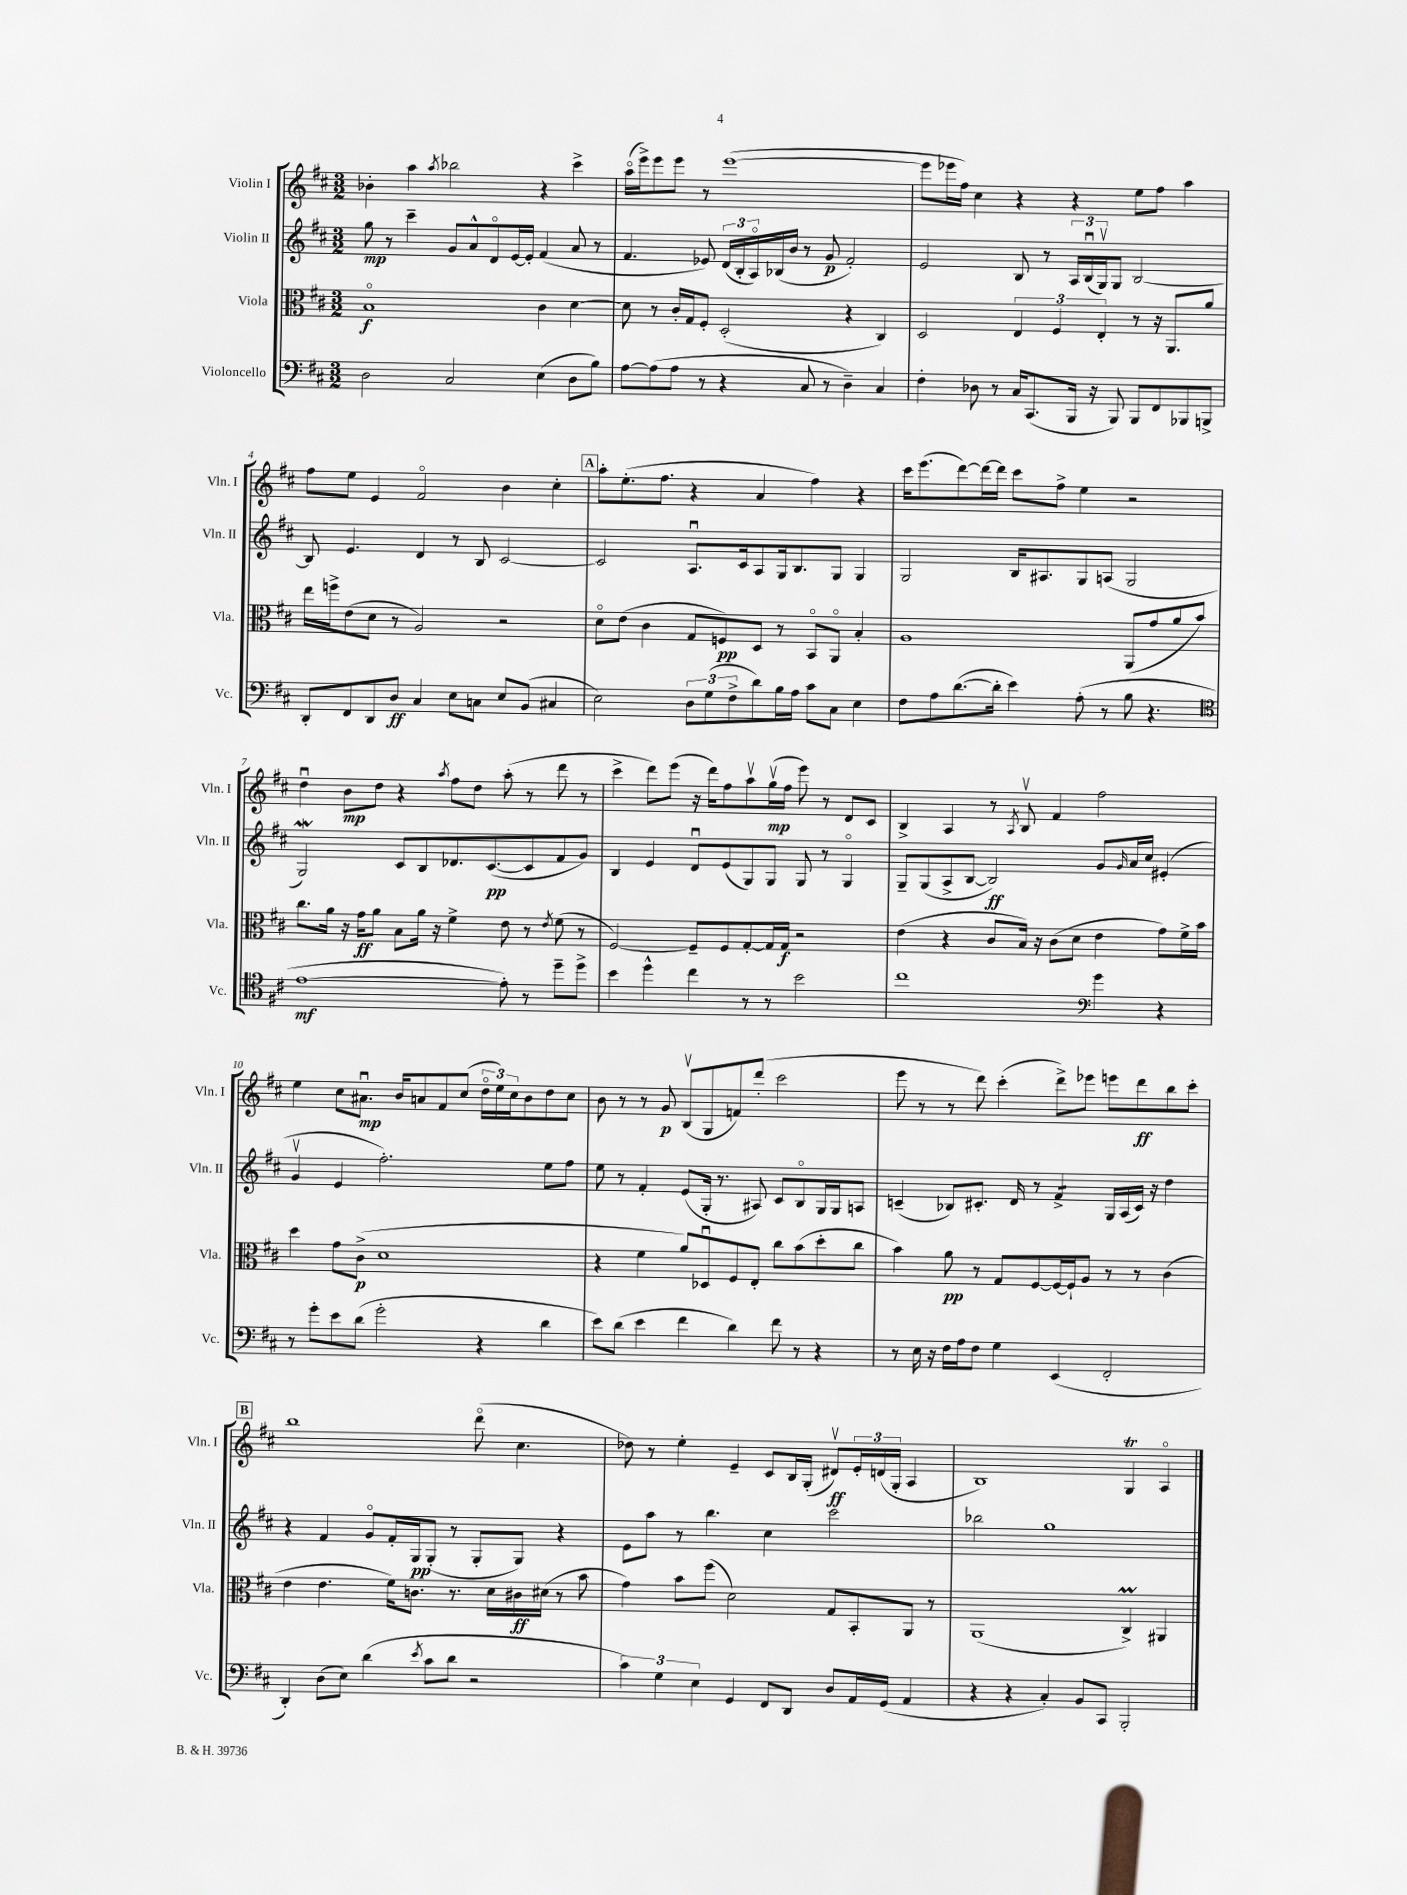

**kern	**kern	**kern	**kern
*staff4	*staff3	*staff2	*staff1
*clefF4	*clefC3	*clefG2	*clefG2
*k[f#c#]	*k[f#c#]	*k[f#c#]	*k[f#c#]
*M3/2	*M3/2	*M3/2	*M3/2
2D	1Bo	8gg	4b-'
.	.	8r	.
.	.	4ccc#~	4aa
.	.	.	8qaa
2C#	.	8g	2bb-
.	.	8a^^	.
.	.	8do	.
.	.	[16e	.
.	.	16e']	.
(4E	4c#	(4f#	4r
8D	[4d	8a	4ccc#^
8B)	.	8r	.
=	=	=	=
[8A	8d]	4.f#	(16aao
.	.	.	16eee^)
(8A]	8r	.	8eee
8A	16c#'	.	8eee
.	16G	.	.
8r	8F#'	8e-)	8r
4r	(2D'	(24d	([1eee
.	.	24B'	.
.	.	24Ao)	.
.	.	(16B-	.
.	.	16b	.
8C#	.	8r	.
8r	.	8g	.
4D~)	4r	2f#')	.
4C#	4C#)	.	.
=	=	=	=
4F#'	2D	2e	8eee]
.	.	.	16eee-
.	.	.	16ff#)
8D-	.	.	4cc#
8r	.	.	.
16C#	6E	8B	4r
(8.CC#	.	.	.
.	.	8r	.
.	6F#	.	.
16BBB	.	24A	4r
.	.	(24Bu	.
16r	.	.	.
.	6E'	24Gv)	.
8BBB)	.	8G	.
8BBB	8r	[2B	8ee
8FF#	16r	.	8ff#
.	8.AA	.	.
8BBB-	.	.	4aa
8BBB^	8a	.	.
=	=	=	=
8DD'	16ee	8B]	8ff#
.	16ff^	.	.
8FF#	(8e	4.e	8ee
8DD	8d	.	4e
8D	8r	.	.
4C#	2A)	4d	2f#o
8E	.	8r	.
8C	.	8B	.
8E	2r	[2c#	4b
(8BB	.	.	.
4C#	.	.	4cc#'
=	=	=	=
2E)	8do	2c#]	8aa'
.	(8e	.	(8.ee'
.	4c#	.	.
.	.	.	8.ff#
12D	8G	8.Au	4r
(12G	.	.	.
.	8F)	.	.
12F#^	.	.	.
.	.	16c#	.
8d)	8D	8A	4a
16B	8r	16G	.
16A	.	8.B	.
8c#	8BBo	.	4ff#)
8C#	8AAo	8G	.
4E	4B'	4G	4r
=	=	=	=
8F#	1A	2G	16ccc#
.	.	.	(8.eee
8A	.	.	.
([8.d	.	.	[8ddd)
.	.	.	16ddd_
16d']	.	.	16ddd]
4e)	.	16B	8ccc#
.	.	8.A#	.
.	.	.	8ff#^
(8A'	.	8G	4ee
8r	.	(8A	.
8B	(8AA	2G	2r
4.r	8g	.	.
.	8a	.	.
.	8b)	.	.
=	=	=	=
*clefC4	*	*	*
[1e	8.cc#	2G)	4ddu
.	16a	.	.
.	16r	.	8b
.	16g	.	.
.	8a	.	8dd
.	8B	8c#	4r
.	16a	8B	.
.	16r	.	.
.	.	.	8qaa
.	4f#^	8.d-	8ff#
.	.	.	8dd
.	.	([8.c#	.
8e'])	8e	.	(8aa'
8r	8r	8c#]	8r
.	8qe	.	.
8dd~	(8f#	8f#	8ddd
8dd^	8r	8g)	8r
=	=	=	=
4b	[2F#)	4B	4ccc#^
4dd^^	.	4e	8ddd)
.	.	.	(8eee
4cc#	8F#~]	8du	16r
.	.	.	16ddd)
.	8F#	(8e	8ff#
8r	[8G'	8G)	8aav
8r	16G]	8G	(16ggv
.	16G	.	16ff#
2b	2r	8G	8eee)
.	.	8r	8r
.	.	4Go	8d
.	.	.	8c#
=	=	=	=
1cc#	(4e	8G~	4B^
.	.	(8G	.
.	4r	8A^	4A
.	.	[8B	.
.	8c#	2B])	8r
.	.	.	8qA
.	16B)	.	8Bv
.	16r	.	.
.	(8c#	.	4f#
.	8d	.	.
*clefF4	*	*	*
4g	4e	8g	2ff#
.	.	16qqg	.
.	.	16a	.
.	.	16cc#	.
4r	8g)	(4e#'	.
.	16f#^	.	.
.	16b	.	.
=	=	=	=
8r	4dd	4gv	4ee
8g'	.	.	.
8e	8g	4e	8cc#
(8d	(8c#^	.	8.a#u
2g'	1d	2.ff#')	.
.	.	.	16b
.	.	.	8a
.	.	.	8f#
.	.	.	(8cc#
4r	.	.	24ddo
.	.	.	24ee)
.	.	.	24cc#
.	.	.	8b
4d	.	8ee	8dd
.	.	8ff#	8cc#
=	=	=	=
8e)	4r	8ee	8b
(8d	.	8r	8r
4e	4f#	4f#'	8r
.	.	.	8g
4f#	8a)	(8e	(8Bv
.	8D-u	16G'	8G
.	.	8.r	.
4d)	8F#	.	8f)
.	8E'	8A#)	(8ddd'
8f#	8cc#	8c#	2ccc#
8r	(8b	8Bo	.
4r	8dd'	16G	.
.	.	16G	.
.	8cc#	8A	.
=	=	=	=
8r	4b)	(4c~	8eee
16E	.	.	8r
16r	.	.	.
16F#	8a	8B-)	8r
16A	.	.	.
8F#	8r	8.c#'	8ddd)
4G	8G	.	(4ccc#'
.	.	16d	.
.	[8F#	8r	.
(4EE	16F#_	4f#^	8ddd^)
.	16F#`]	.	.
.	8A	.	8eee-
2FF#'	8r	16G	8eee
.	.	(16A	.
.	8r	16c#)	8ddd
.	.	16r	.
.	(4c#	4dd	8bb
.	.	.	8ccc#'
=	=	=	=
4DD')	4e	4r	1bb
(8D	4.e	4f#	.
8E)	.	.	.
(4d	.	8go	.
.	16f#)	16f#'	.
.	8.c	16G	.
8qe	.	.	.
8c#	.	(8G'	.
8d	8.r	8r	.
2r	.	8G'	(8dddo
.	16d	.	.
.	16c#	8G)	4.cc#
.	(16d#	.	.
.	8r	4r	.
.	8b	.	.
=	=	=	=
6c#)	4g)	8e	8dd-)
.	.	8aa	8r
6G	.	.	.
.	8b	8r	4ee'
6E	.	.	.
.	(8ff#	4.bb	.
4GG	2d)	.	4e~
8FF#	.	4cc#	8c#
8DD	.	.	16B
.	.	.	(16G'
8D	8G	2ccc#	8d#v)
16AA	8BB'	.	24e'
.	.	.	(24d
(16GG	.	.	.
.	.	.	24G'
4AA	8AA	.	4A
.	8r	.	.
=	=	=	=
4r	(1AA	2bb-	1B)
4r	.	.	.
4C#')	.	1gg	.
8BB	.	.	.
8CC#	.	.	.
2BBB'	4C#^)	.	4G
.	4AA#	.	4Ao
==	==	==	==
*-	*-	*-	*-
